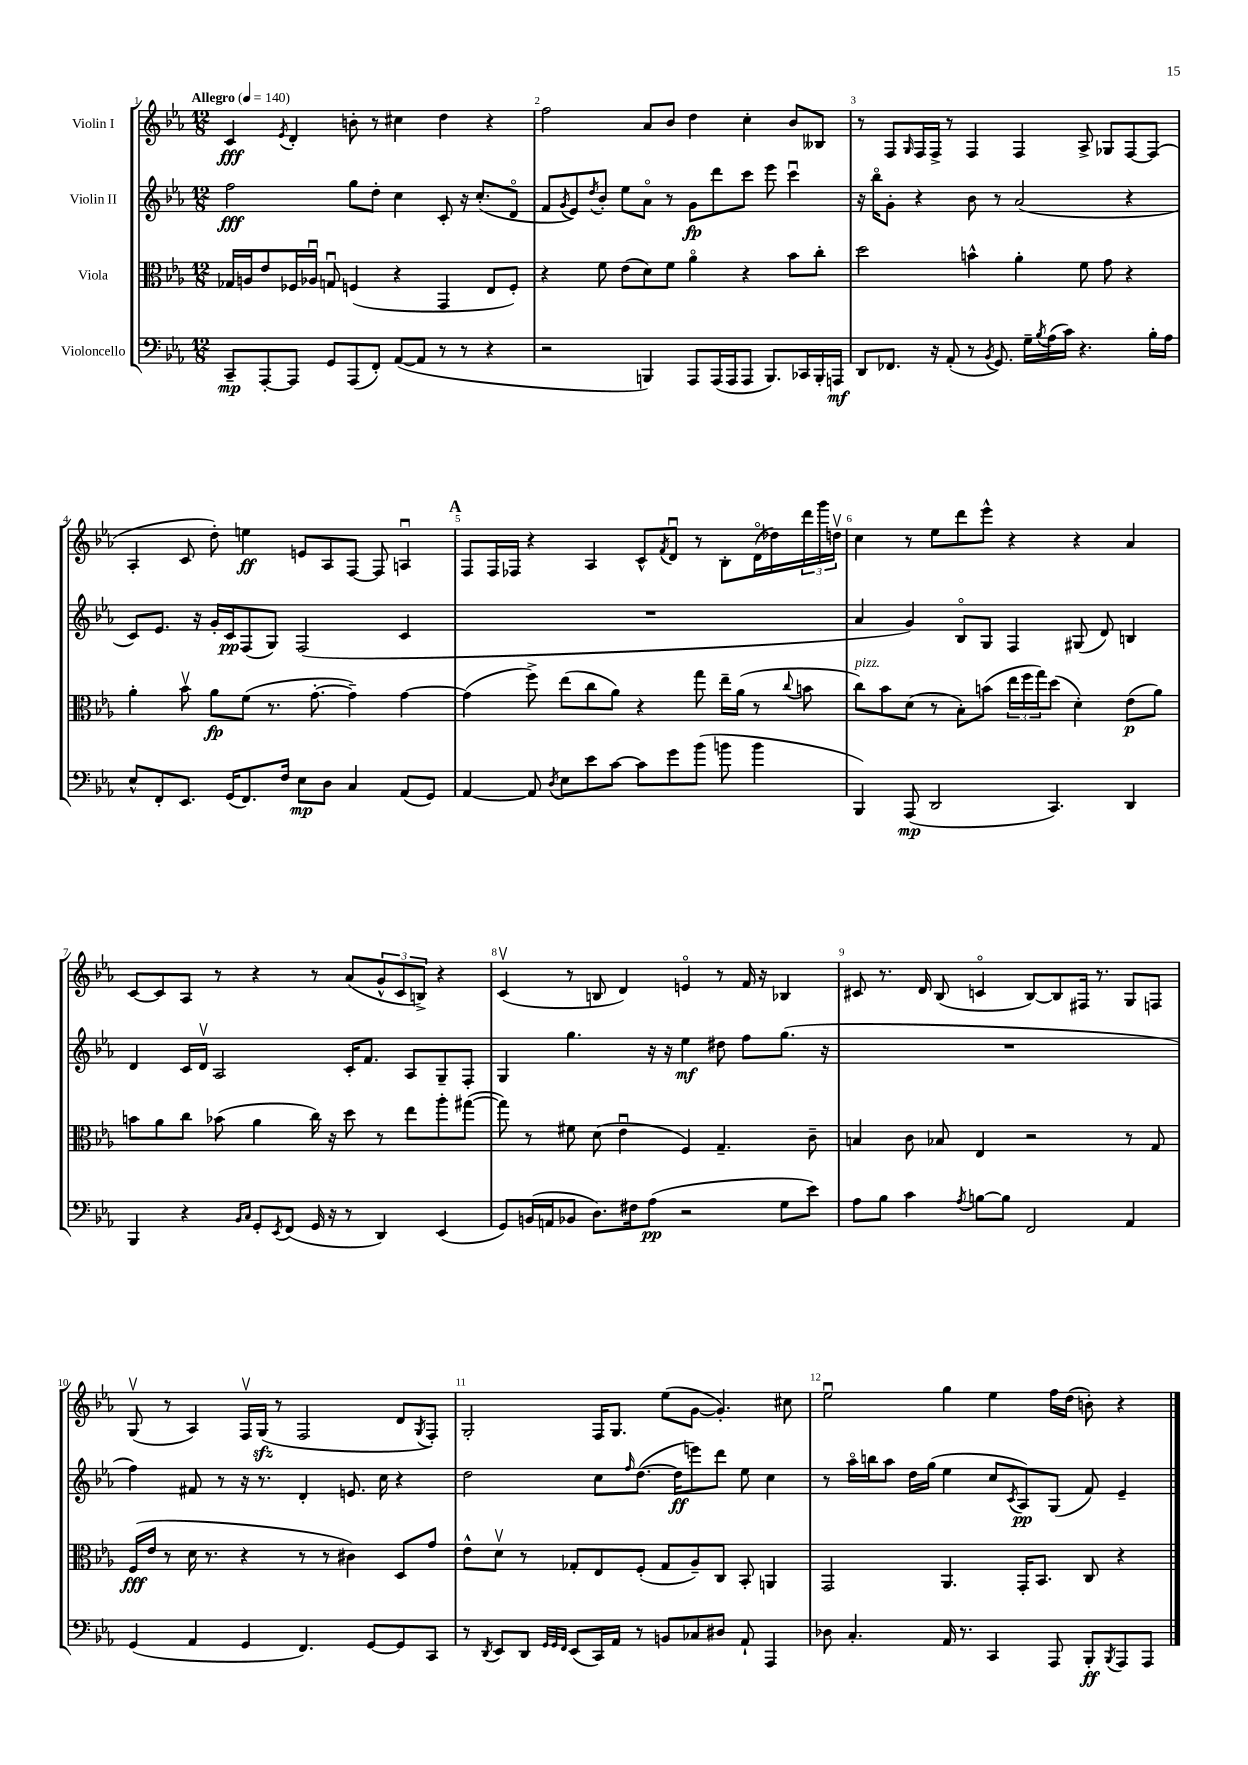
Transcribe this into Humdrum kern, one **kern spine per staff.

**kern	**dynam	**kern	**dynam	**kern	**dynam	**kern	**dynam
*part4	*part4	*part3	*part3	*part2	*part2	*part1	*part1
*staff4	*staff4	*staff3	*staff3	*staff2	*staff2	*staff1	*staff1
*I"Violoncello	*	*I"Viola	*	*I"Violin II	*	*I"Violin I	*
*clefF4	*	*clefC3	*	*clefG2	*	*clefG2	*
*k[b-e-a-]	*	*k[b-e-a-]	*	*k[b-e-a-]	*	*k[b-e-a-]	*
*M12/8	*	*M12/8	*	*M12/8	*	*M12/8	*
*MM140	*	*MM140	*	*MM140	*	*MM140	*
=1	=1	=1	=1	=1	=1	=1	=1
!	!	!	!	!	!	!LO:TX:a:B:t=Allegro	!
8CC~/L	mp	16G-X/LL	.	2ff\	fff	4c/	fff
.	.	16An/J	.	.	.	.	.
[8AAA-'/	.	8e-/	.	.	.	.	.
.	.	.	.	.	.	8qe-/	.
8AAA-/J]	.	16F-X/L	.	.	.	4d'/	.
.	.	16A-Xu/JJ	.	.	.	.	.
8GG/L	.	8Gnu/	.	.	.	.	.
(8AAA-/	.	(4Fn/	.	8gg\L	.	8bn'\	.
8FF'/J)	.	.	.	8dd'\J	.	8r	.
([8AA-/L	.	4r	.	4cc\	.	4cc#X\	.
8AA-/J]	.	.	.	.	.	.	.
8r	.	4GG/	.	8c'/	.	4dd\	.
8r	.	.	.	16r	.	.	.
.	.	.	.	(8.cc'/L	.	.	.
4r	.	8E-/L	.	.	.	4r	.
.	.	8F'/J)	.	8d/J	.	.	.
=2	=2	=2	=2	=2	=2	=2	=2
2r	.	4r	.	8f/L	.	2ff\	.
.	.	.	.	8qg/	.	.	.
.	.	.	.	8e-/)	.	.	.
.	.	.	.	8qdd/	.	.	.
.	.	8f\	.	8b-'/J	.	.	.
.	.	(8e-\L	.	8ee-\L	.	.	.
4BBBn/)	.	8d\)	.	8a-\J	.	8a-/L	.
.	.	8f\J	.	8r	.	8b-/J	.
8AAA-/L	.	4a-\	.	8g\L	fp	4dd\	.
(16AAA-/L	.	.	.	8ddd\	.	.	.
16AAA-/J	.	.	.	.	.	.	.
8AAA-/J	.	4r	.	8ccc\J	.	4cc'\	.
8.BBB/L)	.	.	.	8eee-\	.	.	.
.	.	8b-\L	.	4cccu\	.	8b-/L	.
16CC-X/L	.	.	.	.	.	.	.
16BBB'/	.	8cc'\J	.	.	.	8B--X/J	.
16AAAn/JJ	mf	.	.	.	.	.	.
=3	=3	=3	=3	=3	=3	=3	=3
8DD/L	.	2dd\	.	16r	.	8r	.
.	.	.	.	16bb-\KL	.	.	.
8.FF-X/J	.	.	.	8g'\J	.	8F/L	.
.	.	.	.	.	.	16qqG/	.
.	.	.	.	4r	.	16F/L	.
16r	.	.	.	.	.	16F^/JJ	.
(8AA-'/	.	.	.	.	.	8r	.
8r	.	4bn^^\	.	8b-\	.	4F/	.
8qBB-/	.	.	.	.	.	.	.
8.GG/)	.	.	.	8r	.	.	.
.	.	4a-'\	.	(2a-/	.	4F/	.
16G~\LL	.	.	.	.	.	.	.
8qB-/	.	.	.	.	.	.	.
(16A-\	.	.	.	.	.	.	.
16c\JJ)	.	.	.	.	.	.	.
4.r	.	8f\	.	.	.	8A-^/	.
.	.	8g\	.	.	.	8G-X/L	.
.	.	4r	.	4r	.	[8F/	.
16B-'\LL	.	.	.	.	.	(8F/J]	.
16A-\JJ	.	.	.	.	.	.	.
!!LO:LB:g=z
=4	=4	=4	=4	=4	=4	=4	=4
8E-^^/L	.	4a-'\	.	8c/L)	.	4A-'/	.
8FF'/	.	.	.	8.e-/J	.	.	.
8.EE-/J	.	8b-v\	.	.	.	8c/	.
.	.	.	.	16r	.	.	.
.	.	8a-\L	fp	16g'/LL	.	8dd'\)	.
(16GG/KL	.	.	.	16c/J	pp	.	.
8.FF/)	.	(8f\J	.	(8F/	.	4een\	ff
.	.	8.r	.	8G/J)	.	.	.
16F/Jk	.	.	.	.	.	.	.
8E-\L	mp	.	.	(2F/	.	8en/L	.
.	.	[8.g'\	.	.	.	.	.
8D\J	.	.	.	.	.	8A-/	.
4C/	.	4g~\])	.	.	.	[8F/J	.
.	.	.	.	.	.	8F/]	.
(8AA-/L	.	[4g\	.	4c/	.	4Anu/	.
8GG/J)	.	.	.	.	.	.	.
!!LO:REH:place=s1:t=A
=5	=5	=5	=5	=5	=5	=5	=5
[4AA-/	.	(4g\]	.	1.r	.	8F/L	.
.	.	.	.	.	.	16F/L	.
.	.	.	.	.	.	16F-X/JJ	.
8AA-/]	.	8ff^\)	.	.	.	4r	.
8qD/	.	.	.	.	.	.	.
8E-\L	.	(8ee-\L	.	.	.	.	.
8e-\	.	8cc\	.	.	.	4A-/	.
[8c\J	.	8a-\J)	.	.	.	.	.
8c\L]	.	4r	.	.	.	8c^^/L	.
.	.	.	.	.	.	8qf/	.
8g\	.	.	.	.	.	8du/J	.
(8b-\J	.	8gg\	.	.	.	8r	.
8bn\	.	16ee-~\LL	.	.	.	8B-'\L	.
.	.	(16a-\JJ	.	.	.	.	.
4b\	.	8r	.	.	.	(16d\L	.
.	.	.	.	.	.	16dd-X\)	.
.	.	8qqcc/	.	.	.	.	.
.	.	8bn\	.	.	.	24ddd\	.
.	.	.	.	.	.	24ggg\	.
.	.	.	.	.	.	24ddnv\JJ	.
=6	=6	=6	=6	=6	=6	=6	=6
!	!	!LO:TX:a:i:t=pizz.	!	!	!	!	!
4BBB-/)	.	8cc\L)	.	4a-/	.	4cc\	.
.	.	8b-\	.	.	.	.	.
(8AAA-/	mp	(8d\J	.	4g/)	.	8r	.
2DD/	.	8r	.	.	.	8ee-\L	.
.	.	8B-'\L)	.	8B-/L	.	8ddd\	.
.	.	(8bn\J	.	8G/J	.	8eee-^^\J	.
.	.	24ee-\LL	.	4F/	.	4r	.
.	.	24ff\	.	.	.	.	.
.	.	24gg\J)	.	.	.	.	.
4.CC/)	.	(8dd\J	.	.	.	.	.
.	.	4d'\)	.	(8G#X/	.	4r	.
.	.	.	.	8d/)	.	.	.
4DD/	.	(8e-\L	p	4Bn/	.	4a-/	.
.	.	8a-\J)	.	.	.	.	.
!!LO:LB:g=z
=7	=7	=7	=7	=7	=7	=7	=7
4BBB-/	.	8bn\L	.	4d/	.	[8c/L	.
.	.	8a-\	.	.	.	8c/]	.
4r	.	8cc\J	.	16c/LL	.	8A-/J	.
.	.	.	.	16dv/JJ	.	.	.
.	.	(8b-X\	.	2A-/	.	8r	.
16qqBB-/LL	.	.	.	.	.	.	.
16qqC/JJ	.	.	.	.	.	.	.
8GG'/L	.	4a-\	.	.	.	4r	.
8qEE-/	.	.	.	.	.	.	.
(8FF/J	.	.	.	.	.	.	.
16GG/	.	16cc\)	.	.	.	8r	.
16r	.	16r	.	.	.	.	.
8r	.	8dd\	.	16c'/KL	.	(8a-/L	.
.	.	.	.	8.f/J	.	.	.
4DD/)	.	8r	.	.	.	12g^^/	.
.	.	.	.	.	.	12c/	.
.	.	8ee-\L	.	8A-/L	.	.	.
.	.	.	.	.	.	12Bn^/J)	.
(4EE-/	.	8aa-'\	.	8G~/	.	4r	.
.	.	([8gg#X\J	.	8F'/J	.	.	.
=8	=8	=8	=8	=8	=8	=8	=8
8GG/L)	.	8gg#\])	.	4G/	.	(4cv/	.
(16BBn/L	.	8r	.	.	.	.	.
16AAn/J	.	.	.	.	.	.	.
8BB-X/J	.	8f#X\	.	4.gg\	.	8r	.
8.D\L)	.	(8d\	.	.	.	8Bn/	.
.	.	4e-u\	.	.	.	4d/)	.
16F#X\k	.	.	.	.	.	.	.
(8A-\J	pp	.	.	16r	.	.	.
.	.	.	.	16r	.	.	.
2r	.	4F/)	.	4ee-\	mf	4en/	.
.	.	4.G~/	.	8dd#X\	.	8r	.
.	.	.	.	8ff\L	.	16f/	.
.	.	.	.	.	.	16r	.
8G\L	.	.	.	(8.gg\J	.	4B-X/	.
8e-\J)	.	8c~\	.	.	.	.	.
.	.	.	.	16r	.	.	.
=9	=9	=9	=9	=9	=9	=9	=9
8A-\L	.	4Bn/	.	1.r	.	8c#X/	.
8B-\J	.	.	.	.	.	8.r	.
4c\	.	8c\	.	.	.	.	.
.	.	.	.	.	.	16d/	.
.	.	8B-X/	.	.	.	(8B-/	.
8qA-/	.	.	.	.	.	.	.
[8Bn\L	.	4E-/	.	.	.	4cn/	.
8B\J]	.	.	.	.	.	.	.
2FF/	.	2r	.	.	.	[8B-/L)	.
.	.	.	.	.	.	8B-/]	.
.	.	.	.	.	.	16F#X/Jk	.
.	.	.	.	.	.	8.r	.
4AA-/	.	8r	.	.	.	8G/L	.
.	.	8G/	.	.	.	8Fn/J	.
!!LO:LB:g=z
=10	=10	=10	=10	=10	=10	=10	=10
(4GG/	.	(16F/LL	fff	4ff\)	.	(8Gv/	.
.	.	16e-/JJ	.	.	.	.	.
.	.	8r	.	.	.	8r	.
4AA-/	.	16d\	.	8f#X/	.	4A-/)	.
.	.	8.r	.	.	.	.	.
.	.	.	.	8r	.	.	.
4GG/	.	4r	.	16r	.	16Fv/LL	.
.	.	.	.	8.r	.	(16Gzz/JJ	.
.	.	.	.	.	.	8r	.
4.FF/)	.	8r	.	4d'/	.	2F/	.
.	.	8r	.	.	.	.	.
.	.	4c#X\)	.	8.en/	.	.	.
[8GG/L	.	.	.	.	.	.	.
.	.	.	.	16cc\	.	.	.
8GG/]	.	8D/L	.	4r	.	8d/L	.
.	.	.	.	.	.	8qG/	.
8CC/J	.	8g/J	.	.	.	8F'/J)	.
=11	=11	=11	=11	=11	=11	=11	=11
8r	.	8e-^^\L	.	2dd\	.	2G'/	.
8qDD/	.	.	.	.	.	.	.
8EE-/L	.	8dv\J	.	.	.	.	.
8DD/J	.	8r	.	.	.	.	.
32qqGG/LLL	.	.	.	.	.	.	.
32qqGG/	.	.	.	.	.	.	.
32qqFF/JJJ	.	.	.	.	.	.	.
(8EE-/L	.	8G-X'/L	.	.	.	.	.
16CC/L)	.	8E-/	.	8cc\L	.	16F/KL	.
16AA-/JJ	.	.	.	.	.	8.G/J	.
.	.	.	.	16qqff/	.	.	.
8r	.	(8F'/J	.	([8.dd\J	.	.	.
8BBn/L	.	8G-/L	.	.	.	(8ee-\L	.
.	.	.	.	16dd\KL]	ff	.	.
8C-X/	.	8A-~/)	.	8eeen\)	.	[8g\J	.
8D#X/J	.	8C/J	.	8ddd\J	.	4.g'/])	.
8AA-`/	.	8BB-'/	.	8ee-\	.	.	.
4AAA-/	.	4AAn/	.	4cc\	.	.	.
.	.	.	.	.	.	8cc#X\	.
=12	=12	=12	=12	=12	=12	=12	=12
8D-X\	.	2GG/	.	8r	.	2ee-u\	.
4.C'/	.	.	.	16aa-\LL	.	.	.
.	.	.	.	16bbn\J	.	.	.
.	.	.	.	8aa-\J	.	.	.
.	.	.	.	16dd\LL	.	.	.
.	.	.	.	(16gg\JJ	.	.	.
16AA-/	.	4.AA-/	.	4ee-\	.	4gg\	.
8.r	.	.	.	.	.	.	.
4CC/	.	.	.	8cc/L	.	4ee-\	.
.	.	.	.	8qc/	.	.	.
.	.	16GG'/KL	.	8A-/)	pp	.	.
.	.	8.BB-/J	.	.	.	.	.
8AAA-/	.	.	.	(8G/J	.	16ff\LL	.
.	.	.	.	.	.	(16dd\JJ	.
8BBB-'/L	ff	8C/	.	8f/)	.	8bn'\)	.
8qBBB-/	.	.	.	.	.	.	.
8AAA-/	.	4r	.	4e-~/	.	4r	.
8AAA-/J	.	.	.	.	.	.	.
==	==	==	==	==	==	==	==
*-	*-	*-	*-	*-	*-	*-	*-
